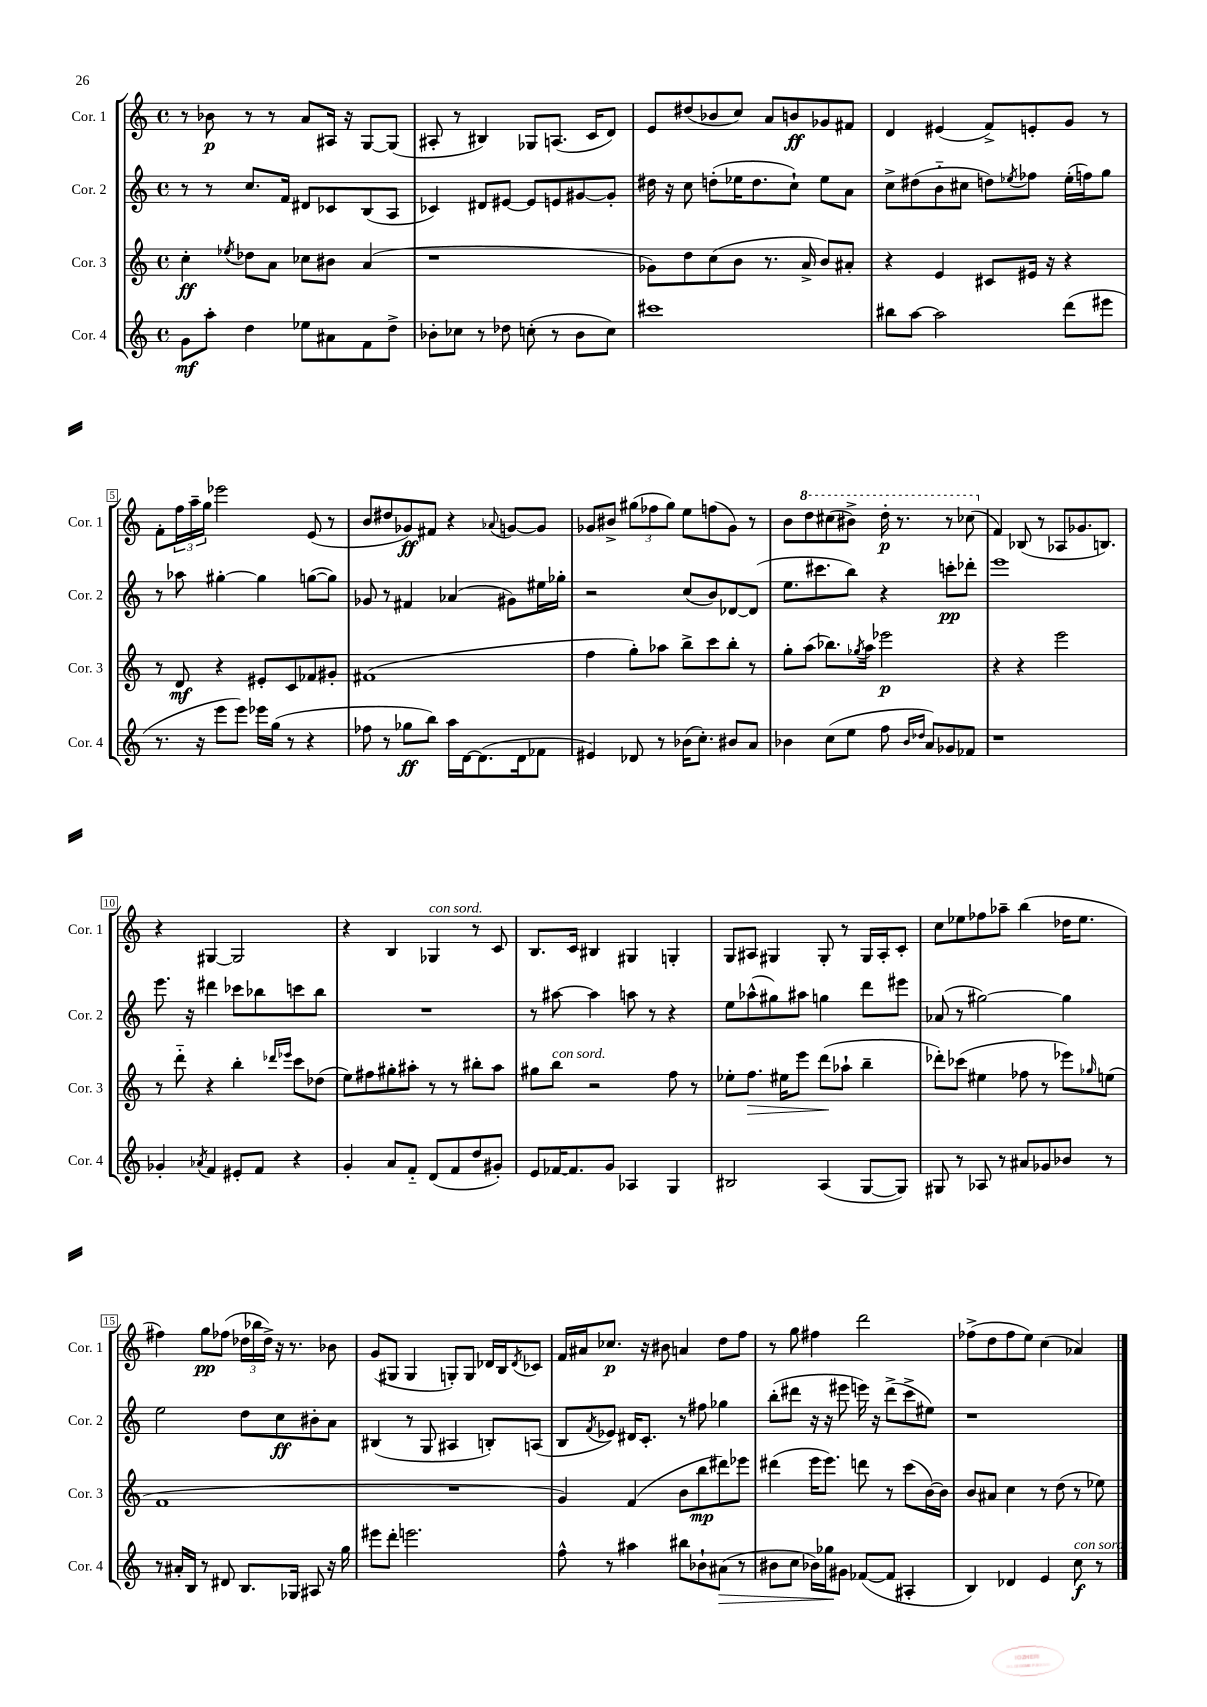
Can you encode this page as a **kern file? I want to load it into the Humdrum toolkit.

**kern	**kern	**kern	**kern
*staff4	*staff3	*staff2	*staff1
*clefG2	*clefG2	*clefG2	*clefG2
*k[]	*k[]	*k[]	*k[]
*M4/4	*M4/4	*M4/4	*M4/4
*met(c)	*met(c)	*met(c)	*met(c)
8g	4cc'	8r	8r
8aa'	.	8r	8b-
.	8qee-	.	.
4dd	8dd-	8.cc	8r
.	8a	.	8r
.	.	16f	.
8ee-	8cc-	8d#	8a
8a#	8b#	8c-	16A#
.	.	.	16r
8f	(4a	(8B	[8G
8dd^	.	8A	(8G]
=	=	=	=
8b-'	1r	4c-)	8A#'
8cc-	.	.	8r
8r	.	8d#	4B#)
8dd-	.	[8e#	.
(8cc'	.	8e#]	8G-
8r	.	8e	(8.A
8b-	.	[8g#	.
.	.	.	16c
8cc)	.	8g#']	8d)
=	=	=	=
1ccc#	8g-)	16dd#	8e
.	.	16r	.
.	8dd	8cc	(8dd#
.	(8cc	(8dd'	8b-
.	8b	16ee-	8cc)
.	.	8.dd	.
.	8.r	.	8a
.	.	8cc`)	8b
.	16a^	.	.
.	8b)	8ee-	8g-
.	8a#'	8a	8f#
=	=	=	=
8bb#	4r	8cc^	4d
[8aa	.	(8dd#	.
2aa]	4e	8b'~	(4e#
.	.	8cc#	.
.	8c#	8dd)	8f^)
.	.	8qee-	.
.	16e#	8ff-	8e'
.	16r	.	.
(8ddd	4r	(16ee-'	8g
.	.	16ff)	.
8eee#	.	8gg	8r
=	=	=	=
8.r	8r	8r	8f'
.	8d	8aa-	24ff
.	.	.	24aa~
16r	.	.	.
.	.	.	24gg
8eee	4r	[4gg#'	2eee-
8eee)	.	.	.
16eee-	8e#'	4gg#]	.
(16gg	.	.	.
8r	8c	.	.
4r	8f-	([8gg	(8e
.	8g#'	8gg])	8r
=	=	=	=
8ff-	(1f#	8g-	8b
8r	.	8r	8dd#
8gg-	.	4f#	8g-)
8bb)	.	.	8f#
16aa	.	(4a-	4r
[16d	.	.	.
(8.d]	.	.	.
.	.	.	8qqa-
.	.	8g#)	[8g
16d	.	.	.
8f-	.	16ee#	8g]
.	.	16gg-'	.
=	=	=	=
4e#)	4ff	2r	8g-
.	.	.	8b#^
8d-	8gg')	.	(12gg#
.	.	.	12ff-
8r	8aa-	.	.
.	.	.	12gg#)
(16b-	8bb^	(8cc	8ee
8.cc')	.	.	.
.	8ccc	8b)	(8ff
8b#	8bb'	[8d-	8g-)
8a	8r	(8d-]	8r
=	=	=	=
4b-	8gg'	8.ee	8b
.	(8aa	.	8ddd
.	.	8.ccc#	.
(8cc	8.bb-)	.	(8ccc#
8ee	.	8bb)	8bb#^)
.	8qgg-	.	.
.	16aa	.	.
8ff	2eee-	4r	16ddd'
.	.	.	8.r
16qqb-	.	.	.
16qqdd-	.	.	.
8a)	.	.	.
8g-	.	8ccc'	8r
8f-	.	8ddd-'	(8ccc-
=	=	=	=
1r	4r	1eee	4f)
.	4r	.	(8B-
.	.	.	8r
.	2eee	.	8A-
.	.	.	8.g-
.	.	.	8.B)
=	=	=	=
4g-'	8r	8.eee	4r
.	8ddd'~	.	.
.	.	16r	.
8qa-	.	.	.
4f	4r	4ddd#	[4G#
8e#'	4bb'	8ccc-	2G#]
8f	.	8bb-	.
.	16qqddd-	.	.
.	16qqeee-	.	.
4r	8ccc	8ccc	.
.	(8dd-	8bb-	.
=	=	=	=
4g'	8ee)	1r	4r
.	8ff#	.	.
8a	8gg#'	.	4B
8f'~	8aa#'	.	.
(8d	8r	.	4G-
8f	8r	.	.
8dd	8bb#'	.	8r
8g#')	8aa#	.	8c
=	=	=	=
8e	8gg#	8r	8.B
[16f-	8bb	[8aa#	.
8.f-]	.	.	16c
.	2r	4aa#]	4B#
8g	.	.	.
4A-	.	8aa	4G#
.	.	8r	.
4G	8ff	4r	4G'
.	8r	.	.
=	=	=	=
2B#	8ee-'	8ee	8G
.	8.ff	(8aa-^^	8A#
.	.	8gg#)	4G#
.	16ee#	.	.
.	8eee	8aa#	.
(4A	(8ddd	4gg	8G#'
.	8aa-`	.	8r
[8G	4bb~	8ddd	16G#
.	.	.	16A#'
8G])	.	8eee#	8c'
=	=	=	=
8G#	8ddd-')	(8a-	8cc
8r	(8ccc-	8r	8ee-
8A-	4ee#	[2gg#)	8ff-
8r	.	.	8aa-~
8a#	8ff-	.	(4bb
8g-	8r	.	.
8b-	8eee-)	4gg#]	16dd-
.	.	.	8.ee-
.	16qqgg-	.	.
8r	(8ee	.	.
=	=	=	=
8r	1f	2ee	4ff#)
16a#'	.	.	.
16B	.	.	.
8r	.	.	8gg
8d#	.	.	(8ff-
8.B	.	8dd	24dd-
.	.	.	24bb-
.	.	.	24dd-^)
.	.	8cc	16r
16G-	.	.	8.r
8A#	.	8b#'	.
16r	.	8a	8b-
16gg	.	.	.
=	=	=	=
8eee#	1r	(4B#	(8g
8ddd'	.	.	8G#
2.eee	.	8r	4G#
.	.	8G	.
.	.	4A#	8G')
.	.	.	8G
.	.	8B')	16d-
.	.	.	16B
.	.	.	8qd-
.	.	(8A	8c-
=	=	=	=
8ff^^	4g)	8B	16f
.	.	.	16a#
.	.	8qf	.
8r	.	8e-)	8.cc-
4aa#	(4f	16d#	.
.	.	8.c'	16r
.	.	.	8b#
8bb#	8b	8r	4a
8b-`	8bb	8ff#	.
(8a#	8ddd#)	4gg-	8dd
8r	8eee-	.	8ff
=	=	=	=
8b#	(4ddd#	(8bb'	8r
8cc	.	8ddd#	8gg
16b-)	16eee	16r	4ff#
16gg-	8.eee)	16r	.
8g#	.	8eee#	.
([8f-	8ddd	16eee)	2ddd
.	.	16r	.
8f-]	8r	(8ddd#^	.
4A#'	(8ccc	8ccc^	.
.	[16b)	8ee#)	.
.	16b]	.	.
=	=	=	=
4B)	8b	1r	(8ff-^
.	8a#	.	8dd
4d-	4cc	.	8ff-
.	.	.	8ee)
4e	8r	.	(4cc
.	(8dd	.	.
8cc	8r	.	4a-)
8r	8ee-)	.	.
==	==	==	==
*-	*-	*-	*-
